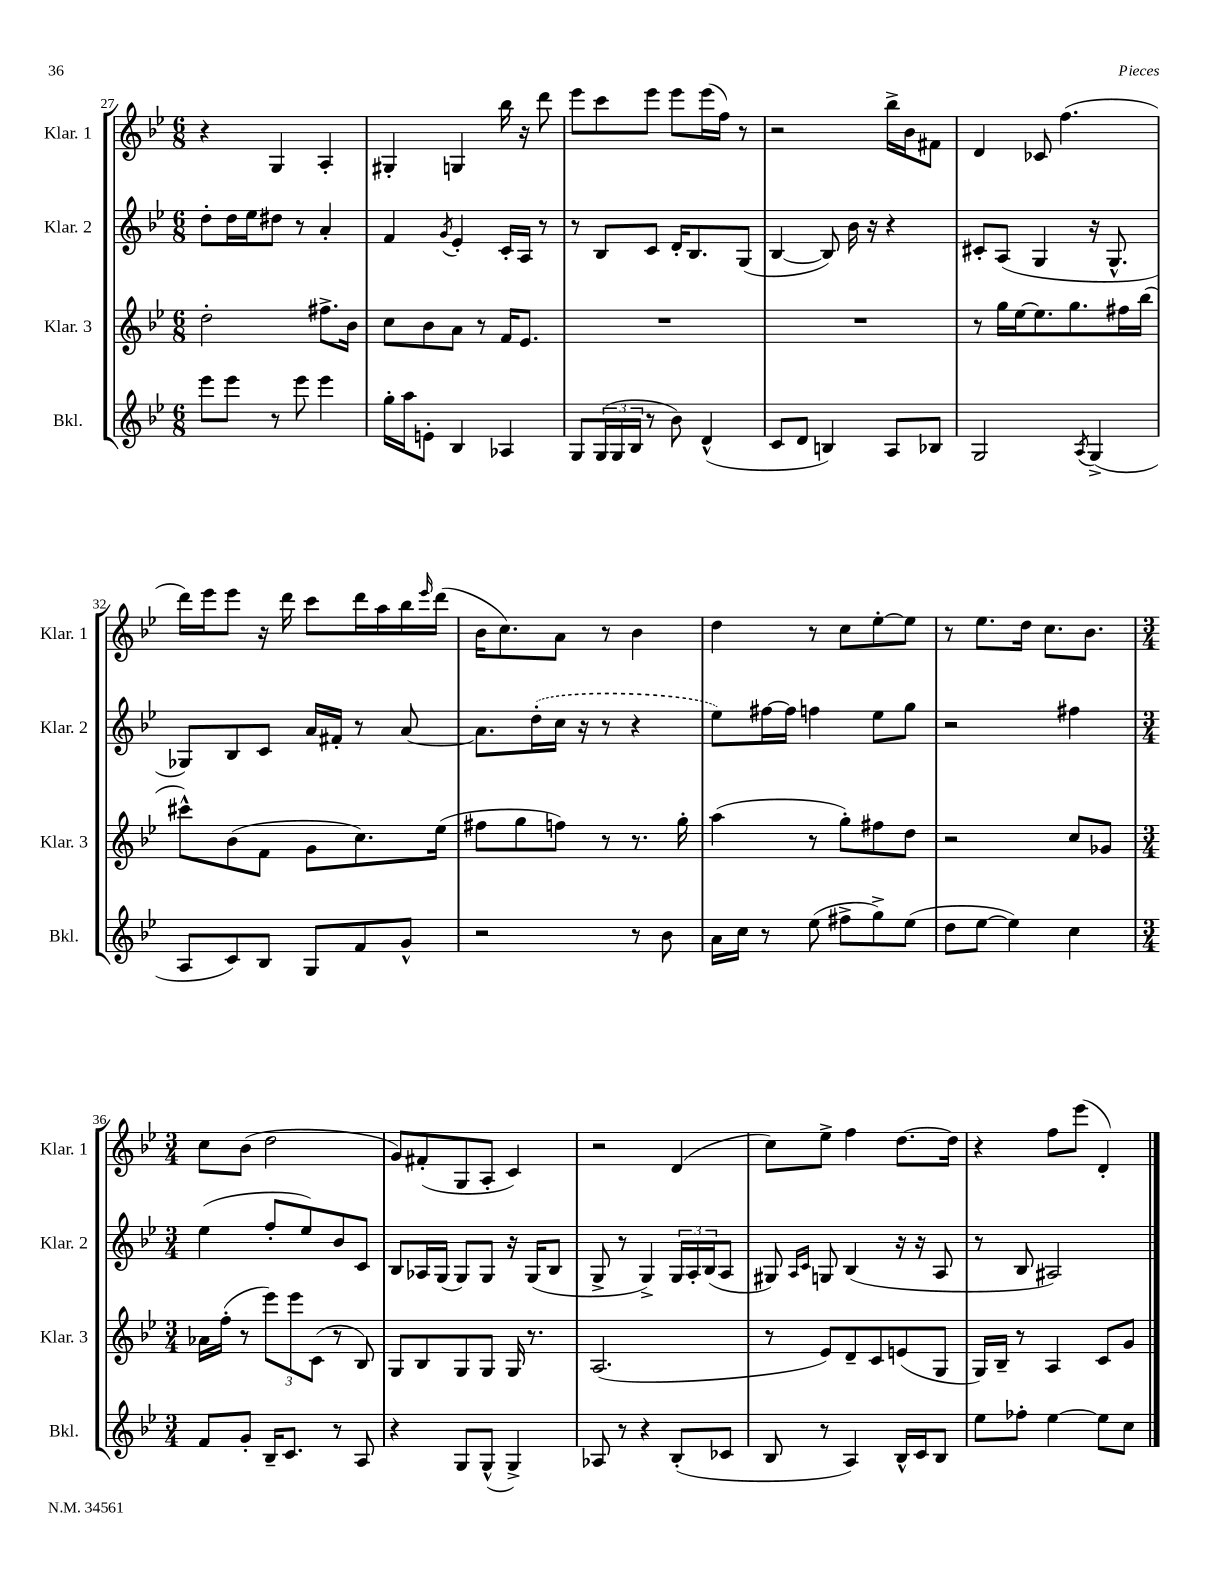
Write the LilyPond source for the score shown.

<<
\new StaffGroup <<
\new Staff = "s0" \with { instrumentName = "Klar. 1" shortInstrumentName = "Klar. 1" } {
    \clef treble \key bes \major \numericTimeSignature \time 6/8
    r4 g4 a4-. |
    gis4-. g4 bes''16 r16 d'''8 |
    ees'''8 c'''8 ees'''8 ees'''8 ees'''16( f''16) r8 |
    r2 bes''16-> bes'16 fis'8 |
    d'4 ces'8 f''4.( |
    d'''16) ees'''16 ees'''8 r16 d'''16 c'''8 d'''16 a''16 bes''16 \grace { ees'''16 } d'''16( |
    bes'16 c''8.) a'8 r8 bes'4 |
    d''4 r8 c''8 ees''8~-. ees''8 |
    r8 ees''8. d''16 c''8. bes'8. |
    \numericTimeSignature \time 3/4 c''8 bes'8( d''2 |
    g'8) fis'8-.( g8 a8-. c'4) |
    r2 d'4( |
    c''8) ees''8-> f''4 d''8.~ d''16 |
    r4 f''8 ees'''8( d'4-.) \bar "|." |
}
\new Staff = "s1" \with { instrumentName = "Klar. 2" shortInstrumentName = "Klar. 2" } {
    \clef treble \key bes \major \numericTimeSignature \time 6/8
    d''8-. d''16 ees''16 dis''8 r8 a'4-. |
    f'4 \acciaccatura { g'8 } ees'4-. c'16-. a16 r8 |
    r8 bes8 c'8 d'16-. bes8. g8( |
    bes4~ bes8) bes'16 r16 r4 |
    cis'8-. a8( g4 r16 g8.-^ |
    ges8) bes8 c'8 a'16 fis'16-. r8 a'8~ |
    a'8. \once \slurDashed d''16-.( c''16 r16 r8 r4 |
    ees''8) fis''16~ fis''16 f''4 ees''8 g''8 |
    r2 fis''4 |
    \numericTimeSignature \time 3/4 ees''4( f''8-. ees''8) bes'8 c'8 |
    bes8 aes16 g16( g8) g8 r16 g16( bes8 |
    g8-> r8 g4->) \tuplet 3/2 { g16 a16-. bes16( } a8 |
    gis8) \grace { a16 c'16 } g8 bes4( r16 r16 a8 |
    r8 bes8 ais2) \bar "|." |
}
\new Staff = "s2" \with { instrumentName = "Klar. 3" shortInstrumentName = "Klar. 3" } {
    \clef treble \key bes \major \numericTimeSignature \time 6/8
    d''2-. fis''8.-> bes'16 |
    c''8 bes'8 a'8 r8 f'16 ees'8. |
    R2. |
    R2. |
    r8 g''16 ees''16~ ees''8. g''8. fis''16 bes''16( |
    cis'''8-^) bes'8( f'8 g'8 c''8.) ees''16( |
    fis''8 g''8 f''8) r8 r8. g''16-. |
    a''4( r8 g''8-.) fis''8 d''8 |
    r2 c''8 ges'8 |
    \numericTimeSignature \time 3/4 aes'16 f''16-.( r8 \tuplet 3/2 { ees'''8) ees'''8 c'8( } r8 bes8) |
    g8 bes8 g8 g8 g16 r8. |
    a2.( |
    r8 ees'8) d'8-- c'8 e'8( g8 |
    g16) bes16-- r8 a4 c'8 g'8 \bar "|." |
}
\new Staff = "s3" \with { instrumentName = "Bkl." shortInstrumentName = "Bkl." } {
    \clef treble \key bes \major \numericTimeSignature \time 6/8
    ees'''8 ees'''8 r8 ees'''8 ees'''4 |
    g''16-. a''16 e'8-. bes4 aes4 |
    g8 \tuplet 3/2 { g16( g16 bes16 } r8 bes'8) d'4-^( |
    c'8 d'8 b4) a8 bes8 |
    g2 \acciaccatura { a8 } g4->( |
    a8 c'8) bes8 g8 f'8 g'8-^ |
    r2 r8 bes'8 |
    a'16 c''16 r8 ees''8( fis''8-> g''8->) ees''8( |
    d''8 ees''8~ ees''4) c''4 |
    \numericTimeSignature \time 3/4 f'8 g'8-. bes16-- c'8. r8 a8 |
    r4 g8 g8-^( g4->) |
    aes8 r8 r4 bes8-.( ces'8 |
    bes8 r8 a4) bes16-^ c'16 bes8 |
    ees''8 fes''8-. ees''4~ ees''8 c''8 \bar "|." |
}
>>
>>
\layout { \context { \Score currentBarNumber = #27 } }
